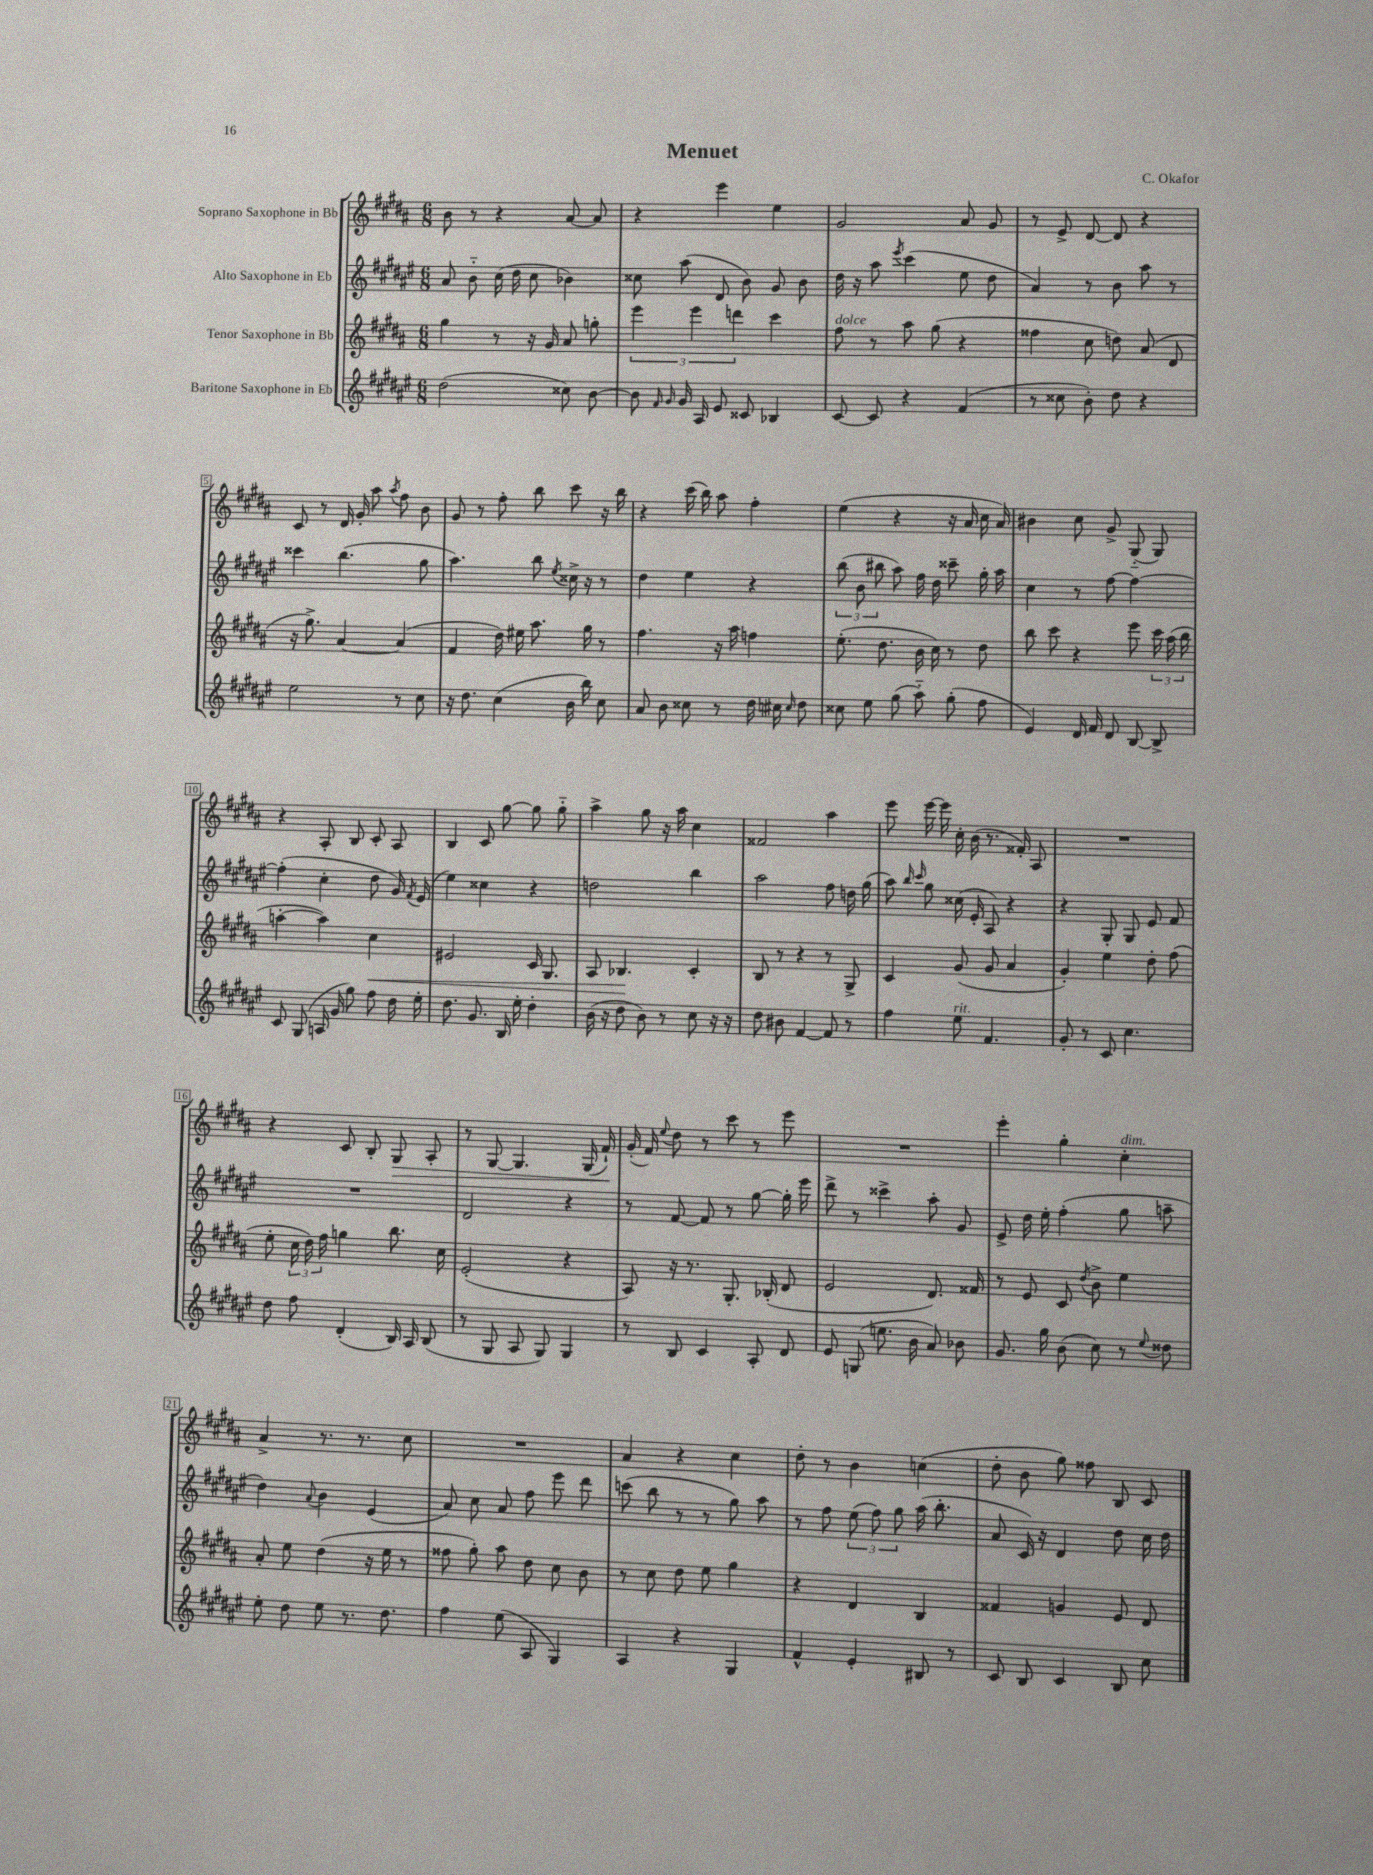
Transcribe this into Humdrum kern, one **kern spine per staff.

**kern	**kern	**kern	**kern
*staff4	*staff3	*staff2	*staff1
*clefG2	*clefG2	*clefG2	*clefG2
*k[f#c#g#d#a#e#]	*k[f#c#g#d#a#]	*k[f#c#g#d#a#e#]	*k[f#c#g#d#a#]
*M6/8	*M6/8	*M6/8	*M6/8
(2dd#\	4gg#\	8a#/	8b\
.	.	8b'~\	8r
.	8r	(16cc#\	4r
.	.	16dd#\	.
.	16r	8cc#\	.
.	16g#/	.	.
8cc##\)	8a#/	4b-\)	[8a#/
[8b\	8gg'\	.	8a#/]
=	=	=	=
8b\]	6eee\	8cc##\	4r
16qqf#/	.	.	.
16qqg#/	.	.	.
16g#/	.	(8aa#\	.
.	6eee\	.	.
16A#/	.	.	.
8e#/	.	8d#/	4eee\
.	6ddd\	.	.
8c##/	.	8b\)	.
4B-/	4ccc#\	8g#/	4ee\
.	.	8b\	.
=	=	=	=
[8c#/	8ff#\	16dd#\	2g#/
.	.	16r	.
8c#/]	8r	8aa#\	.
.	.	8qeee#/	.
4r	8aa#\	(4ccc#\	.
.	(8gg#\	.	.
(4f#/	4r	8ee#\	8a#/
.	.	8dd#\	8g#/
=	=	=	=
8r	4ff##\	4a#/)	8r
8cc##\	.	.	8e^/
8b'\)	8cc#\	8r	[8d#/
8dd#\	8dd\)	8b\	8d#/]
4r	(8a#/	8aa#\	4r
.	8d#/	8r	.
=	=	=	=
2ee#\	16r	4ccc##\	8c#/
.	8.gg#^\)	.	.
.	.	.	8r
.	[4a#/	(4.bb\	16d#/
.	.	.	16g#'/
.	.	.	8aa#\
.	.	.	8qaa#/
8r	(4a#/]	.	8ff#\
8cc#\	.	8gg#\	8b\
=	=	=	=
16r	4f#/	4.aa#\)	8g#/
8.dd#\	.	.	.
.	.	.	8r
(4cc#\	16dd#\)	.	8ff#'\
.	16ee#\	.	.
.	8.aa#\	8bb\	8bb\
.	.	8qee#/	.
16b\	.	16cc##^\	8ccc#\
16bb\)	16gg#\	16r	.
8cc#\	8r	8r	16r
.	.	.	16bb\
=	=	=	=
8a#/	4.ff#\	4dd#\	4r
8b\	.	.	.
8cc##\	.	4ee#\	(16ccc#\
.	.	.	16bb\)
8r	16r	.	8aa#\
.	16aa#\	.	.
16dd#\	4ff\	4r	4ff#'\
16cc#\	.	.	.
16qqcc#/	.	.	.
8dd#\	.	.	.
=	=	=	=
8cc##\	(8.ee'\	(12bb\	(4ee\
.	.	12b\	.
8ee#\	.	.	.
.	.	12bb#\	.
.	8.dd#\	.	.
(8gg#\	.	8aa#\)	4r
8aa#'~\)	16b\	16ff#\	.
.	16cc#\)	16dd#\	.
(8gg#'\	8r	8ccc##~\	16r
.	.	.	16a#/
8ff#\	8dd#\	16gg#'\	16cc#\
.	.	16aa#\	16a#/)
=	=	=	=
4e#/)	8bb\	4cc#\	4b#\
.	8ccc#\	.	.
16d#/	4r	8r	8cc#\
16f#/	.	.	.
8d#/	.	[8ff#\	8g#^/
[8B/	8eee\	4ff#\_	(8G#'~/
8B^/]	24ccc#\	.	8G#/)
.	(24aa#\	.	.
.	24bb\	.	.
=	=	=	=
8c#/	[4aa'\	(4ff#'\]	4r
(8G#/	.	.	.
16A/	4aa\])	4cc#'\	8A#'/
16g#/	.	.	.
8gg#\)	.	.	8B/
8ff#\	4cc#\	8dd#\	8c#'/
16dd#\	.	16g#/)	8A#/
.	.	8qf#/	.
16ee#'\	.	(16e#/	.
=	=	=	=
8.dd#\	2e#/	4ee#\)	4B/
8.g#/	.	.	.
.	.	4cc##\	8c#/
16B/	.	.	[8gg#\
16ee#'\	.	.	.
4dd#'\	16c#/	4r	8gg#\]
.	8.G#/	.	.
.	.	.	8gg#'~\
=	=	=	=
(16b\	8A#/	2dd\	4aa#^\
16r	.	.	.
8dd#\	4.B-/	.	.
8b\)	.	.	8gg#\
8r	.	.	16r
.	.	.	16aa#\
8cc#\	4c#'/	4bb\	4cc#\
16r	.	.	.
16r	.	.	.
=	=	=	=
8dd#\	8B/	2aa#\	2f##/
8b#\	8r	.	.
[4f#/	4r	.	.
8f#/]	8r	8ff#\	4aa#\
8r	8G#^/	16dd\	.
.	.	(16gg#\	.
=	=	=	=
4ff#\	4c#/	8aa#\)	8eee\
.	.	16qqbb/	.
.	.	16qqccc#/	.
.	.	8gg#\	[16eee\
.	.	.	16eee\]
8ee#\	(8g#/	(16cc##\	16cc#'\
.	.	16e#'/	(16b\
4.f#/	8g#/	8A#/)	8.r
.	4a#/	4r	.
.	.	.	16f##'/)
.	.	.	8A#/
=	=	=	=
8g#'/	4g#'/)	4r	2.r
8r	.	.	.
8c#/	4ee\	8G#'/	.
4.cc#\	.	8G#/	.
.	8dd#'\	8e#/	.
.	(8ff#\	8f#/	.
=	=	=	=
8dd#\	8ee'\	2.r	4r
8ff#\	24cc#\	.	.
.	24dd#\)	.	.
.	24ff#\	.	.
(4d#'/	4gg\	.	8c#/
.	.	.	8B'/
16B/)	8.bb\	.	8G#/
16A#/	.	.	.
(8B/	.	.	8A#'/
.	16cc#\	.	.
=	=	=	=
8r	(2e'/	2d#/	8r
8G#/	.	.	[8G#/
8A#/	.	.	4.G#/]
8G#/)	.	.	.
4G#/	4r	4r	.
.	.	.	(16G#/
.	.	.	16f#`/)
=	=	=	=
8r	8A#/)	8r	(16g#'/
.	.	.	16f#/)
.	.	.	8qqee/
8B/	16r	[8f#/	8dd#\
.	8.r	.	.
4c#/	.	8f#/]	8r
.	8.G#'/	8r	8ccc#\
8A#'/	.	[8gg#\	8r
.	(16B-'/	.	.
8d#/	8d#/	16gg#'\]	8eee\
.	.	16eee#\	.
=	=	=	=
8e#/	2e/	8ddd#^\	2.r
(8G/	.	8r	.
8.ee\	.	4ccc##^\	.
16b\	.	.	.
8a#/)	8.d#/)	8aa#'\	.
8b-\	.	8g#/	.
.	16f##/	.	.
=	=	=	=
8.g#/	8r	8e#^/	4eee'\
.	8e/	16dd#\	.
16gg#\	.	16ee#'\	.
(8b\	8c#/	(4ff#'\	4gg#'\
.	8qdd#/	.	.
8cc#\)	8b^\	.	.
8r	4ee\	8gg#\	4cc#'\
8qqee#/	.	.	.
8dd##\	.	8aa~\	.
=	=	=	=
8ee#'\	8a#'/	4dd#\)	4a#^/
8dd#\	8ee\	.	.
.	.	8qqa#/	.
8ee#\	(4dd#\	4b\	8.r
8.r	.	.	.
.	.	.	8.r
.	16r	(4e#/	.
8.dd#\	16ee\	.	.
.	8r	.	8cc#\
=	=	=	=
4ff#\	8ff##\	8a#/)	2.r
.	8gg#'\)	8cc#\	.
(8ee#\	8aa#\	8a#/	.
8A#/	8dd#\	8ff#\	.
4G#/)	8cc#\	8eee#\	.
.	8b\	8ddd#\	.
=	=	=	=
4A#/	8r	(8ccc\	4a#/
.	8cc#\	8bb\	.
4r	8dd#\	8r	4r
.	8ee\	8r	.
4G#/	4gg#\	8gg#\)	4cc#\
.	.	8aa#\	.
=	=	=	=
4f#^^/	4r	8r	8dd#'\
.	.	8ff#\	8r
4e#'/	4d#/	(12ee#\	4b\
.	.	12ff#\)	.
.	.	12gg#\	.
8B#/	4B/	(16aa#\	(4cc\
.	.	8.bb'\	.
8r	.	.	.
=	=	=	=
8c#/	4f##/	8a#/	8dd#'\
8B/	.	16c#/)	8b\
.	.	16r	.
4c#/	4g/	4d#/	8gg#\)
.	.	.	8ff##\
8B/	8e/	8dd#\	8B/
8cc#\	8d#/	16cc#\	8c#/
.	.	16dd#\	.
==	==	==	==
*-	*-	*-	*-
